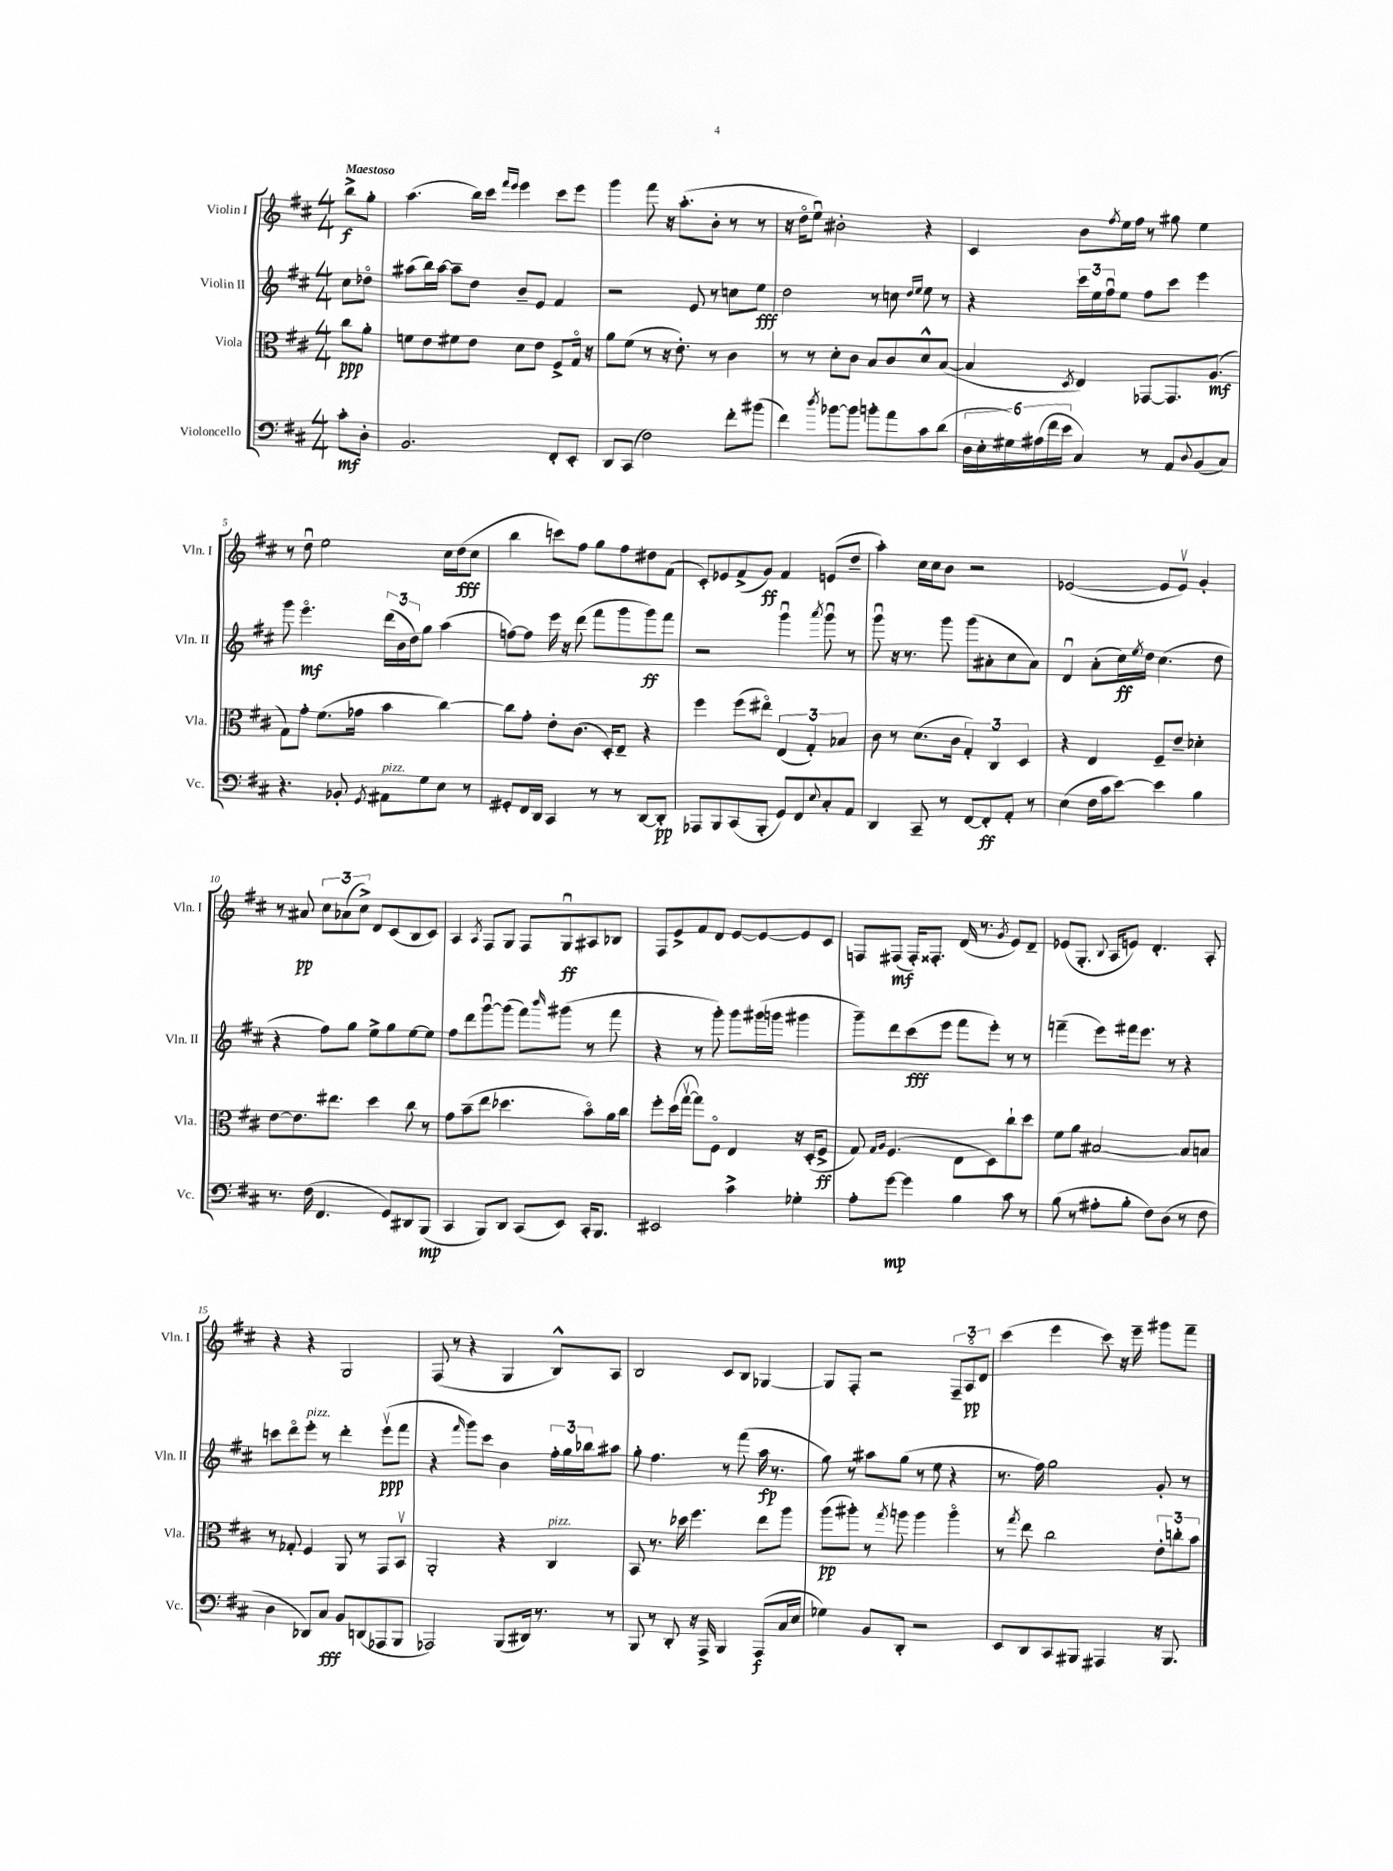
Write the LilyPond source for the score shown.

<<
\new StaffGroup <<
\new Staff = "s0" \with { instrumentName = "Violin I" shortInstrumentName = "Vln. I" } {
    \clef treble \key d \major \numericTimeSignature \time 4/4 \partial 4 \tempo "Maestoso"
    b''8->\f g''8-. |
    a''4.( b''16) cis'''16 \grace { fis'''16 e'''16 } e'''4 cis'''8 e'''8 |
    g'''4 fis'''8 r16 a''8.-.( b'8-. r8 r8 |
    r16 d''16\flageolet e''8\downbow) bis'2-. r4 |
    cis'4 b'8 \acciaccatura { fis''8 } e''16 fis''16 r8 gis''8 e''4 |
    r8 d''8\downbow e''2 cis''16 d''16\fff( cis''8 |
    b''4 c'''8) fis''8 g''8 fis''8 dis''8 fis'8( |
    cis'8-.) ees'8 fis'8->( g'8\ff) fis'4 e'8( d''8-- |
    a''4-.) cis''16 cis''16 b'8 r2 |
    ees'2~( ees'8 ees'8\upbow) g'4-. |
    r8 ais'8\pp \tuplet 3/2 { cis''8 aes'8( cis''8->) } d'8 cis'8( b8 cis'8) |
    a4 \acciaccatura { a8 } fis8 g8 fis8 g8\downbow\ff ais8 bes8 |
    fis8 e'8-> fis'8 d'8 e'8~ e'8~ e'8 cis'8 |
    f8 fis8\mf( fis16-.) fisis8.-. d'16( r8. \acciaccatura { g'8 } e'8) d'8-- |
    ees'8( g8.-. \appoggiatura { b8 } a16 e'8) d'4.-. a8-. |
    r4 r4 g2 |
    fis8( r8 r4 g4 b8-^) a8 |
    b2 cis'8 b8 ges4~ |
    ges8 fis8-. r2 \tuplet 3/2 { fis8-- a8\flageolet\pp d'8 } |
    cis'''4( e'''4 cis'''8) r16 e'''16-- gis'''8 fis'''8-- \bar "|." |
}
\new Staff = "s1" \with { instrumentName = "Violin II" shortInstrumentName = "Vln. II" } {
    \clef treble \key d \major \numericTimeSignature \time 4/4 \partial 4
    cis''8 des''8\flageolet |
    ais''8( b''16) ais''16~ ais''8-- d''8 b'8-- e'8 fis'4 |
    r2 e'8 r8 c''8 e''8\fff |
    d''2 r8 c''8 \grace { d''16 e''16 } e''8 r8 |
    r4 \tuplet 3/2 { cis'''16 e''16 fis''16\downbow } e''8 fis''8 cis'''8 e'''4 |
    g'''8 e'''4.\flageolet\mf \tuplet 3/2 { d'''16( b'16 d''16) } g''8 a''4( |
    f''8~) f''8 e'''16 r16 d'''8( fis'''8 g'''8 g'''8\ff) fis'''8 |
    r2 g'''4\downbow \acciaccatura { a'''8 } g'''8\downbow r8 |
    g'''8\downbow r16 r8. g'''8 g'''8( ais'8-. cis''8 ais'8) |
    d'4\downbow a'8-.( cis''16\ff) \acciaccatura { e''8 } d''16 cis''4.( d''8 |
    r4 fis''8) g''8 e''8-> g''8 e''8~ e''8 |
    fis''8 d'''8 g'''8~\downbow g'''8( fis'''8) \grace { b'''16 } gis'''8( r8 fis'''8 |
    r4 r8 g'''8-.) g'''8 gis'''16( g'''16 gis'''4 |
    g'''8--) d'''8 cis'''8\fff( e'''8 fis'''8 e'''8-.) r8 r8 |
    f'''4--( e'''8) fis'''16 e'''8. r8 r4 |
    c'''8 d'''8\flageolet e'''8-.^\markup { \italic "pizz." } r8 d'''4-. e'''8\upbow\ppp( fis'''8 |
    r4 \grace { fis'''16 } g'''8) cis'''8 b'4 \tuplet 3/2 { fis''16-. g''16 bes''16 } ais''8 |
    g''8-. fis''4. r8 fis'''8( a''16\fp r8. |
    g''8) r8 ais''8 g''8( r8 e''8 r4 |
    r8. fis''16) g''2 g'8-. r8 \bar "|." |
}
\new Staff = "s2" \with { instrumentName = "Viola" shortInstrumentName = "Vla." } {
    \clef alto \key d \major \numericTimeSignature \time 4/4 \partial 4
    cis''8\ppp a'8-. |
    f'8 e'8 fis'8 e'8 d'8 e'8 fis8-> g16\flageolet r16 |
    a'8 fis'8( r8 r16 e'8.-.) r8 cis'4 |
    r8 r8 d'8-. cis'8 b8 cis'8 d'8-^ b8~( |
    b4 \acciaccatura { d8 } e4) ges,8~ ges,8. a8.\mf( |
    g8) g'8-. fis'8.( ges'16 b'4 cis''4~) |
    cis''8 g'8-. e'8-. cis'8.( d16-.) e8-- r4 |
    fis''4 fis''8( eis''8\flageolet) \tuplet 3/2 { e4( g4-.) bes4 } |
    cis'8 r8 d'8.( cis'16 \tuplet 3/2 { g4-.) cis4 d4 } |
    r4 e4 fis8-- e'8-- des'4-. |
    e'8~ e'8. eis''8. d''4 cis''8 r8 |
    g'8 b'8--( e''8 des''4. b'8\flageolet) a'16 cis''16 |
    fis''8-. d''16( g''16~\upbow g''8) fis8\flageolet e4 r16 d16-.( fis8->\ff |
    g8) \grace { g16 a16 } fis4.( e8 d8) cis''8-! d''8 |
    fis'8 a'8 bis2~ bis8 b8 |
    r8 ges8-. fis4 a,8 r8 g,8 b,8\upbow |
    a,2-. r4 cis4^\markup { \italic "pizz." } |
    b,8 r8. des''16 fis''4. e''8 a''8 |
    a''8\pp( ais''8-.) r8 \acciaccatura { g''8 } a''8 a''4 a''4\flageolet |
    r8 \acciaccatura { g''8 } e''8 cis''2 \tuplet 3/2 { e'8-. c''8-. b'8 } \bar "|." |
}
\new Staff = "s3" \with { instrumentName = "Violoncello" shortInstrumentName = "Vc." } {
    \clef bass \key d \major \numericTimeSignature \time 4/4 \partial 4
    cis'8-.\mf d8-. |
    b,2. fis,8-. e,8-. |
    d,8 cis,8( fis2) fis'8-. bis'8( |
    fis'4) \acciaccatura { d''8 } bes'8~ bes'8 b'8-. a'8 cis'8 d'8( |
    \tuplet 6/4 { d16 e16-. gis16) ais16( fis'16 e'16 } cis4) r8 a,8 \appoggiatura { d8 } b,8( cis8) |
    r4. bes,8-. \acciaccatura { g,8 } ais,8^\markup { \italic "pizz." } g8 e8 r8 |
    gis,8-. fis,16 d,16 cis,4 r8 r8 d,8~ d,8-.\pp |
    aes,,8 b,,8 cis,8( b,,8-. g,8) fis,8 \appoggiatura { e8 } cis8-. a,8 |
    d,4 cis,8-- r8 fis,8~ fis,8-.\ff a,8-. r8 |
    e4( fis16 cis'16 e'8~) e'4 b4 |
    r8. fis16( fis,4. g,8) dis,8 b,,8\mp( |
    cis,4 b,,8) d,8 cis,8( e,8) cis,16-. b,,8. |
    eis,2 cis'4-> ges4-. |
    a8-. g'8~\mp g'4 b4 cis'8 r8 |
    b8( r8 ais8-. b8-. fis8) d8( r8 fis8 |
    d4 des,8) cis8\fff b,8 d,8( aes,,8 b,,8 |
    aes,,2) b,,8( dis,16) r8. r8 |
    b,,8 r8 d,8-. r16 a,,16-> b,,4 a,,8\f( cis16 e16 |
    ges4) b,8 d,8-. r2 |
    e,8 d,8 cis,8 bis,,8 ais,,4 r16 bis,,8. \bar "|." |
}
>>
>>
